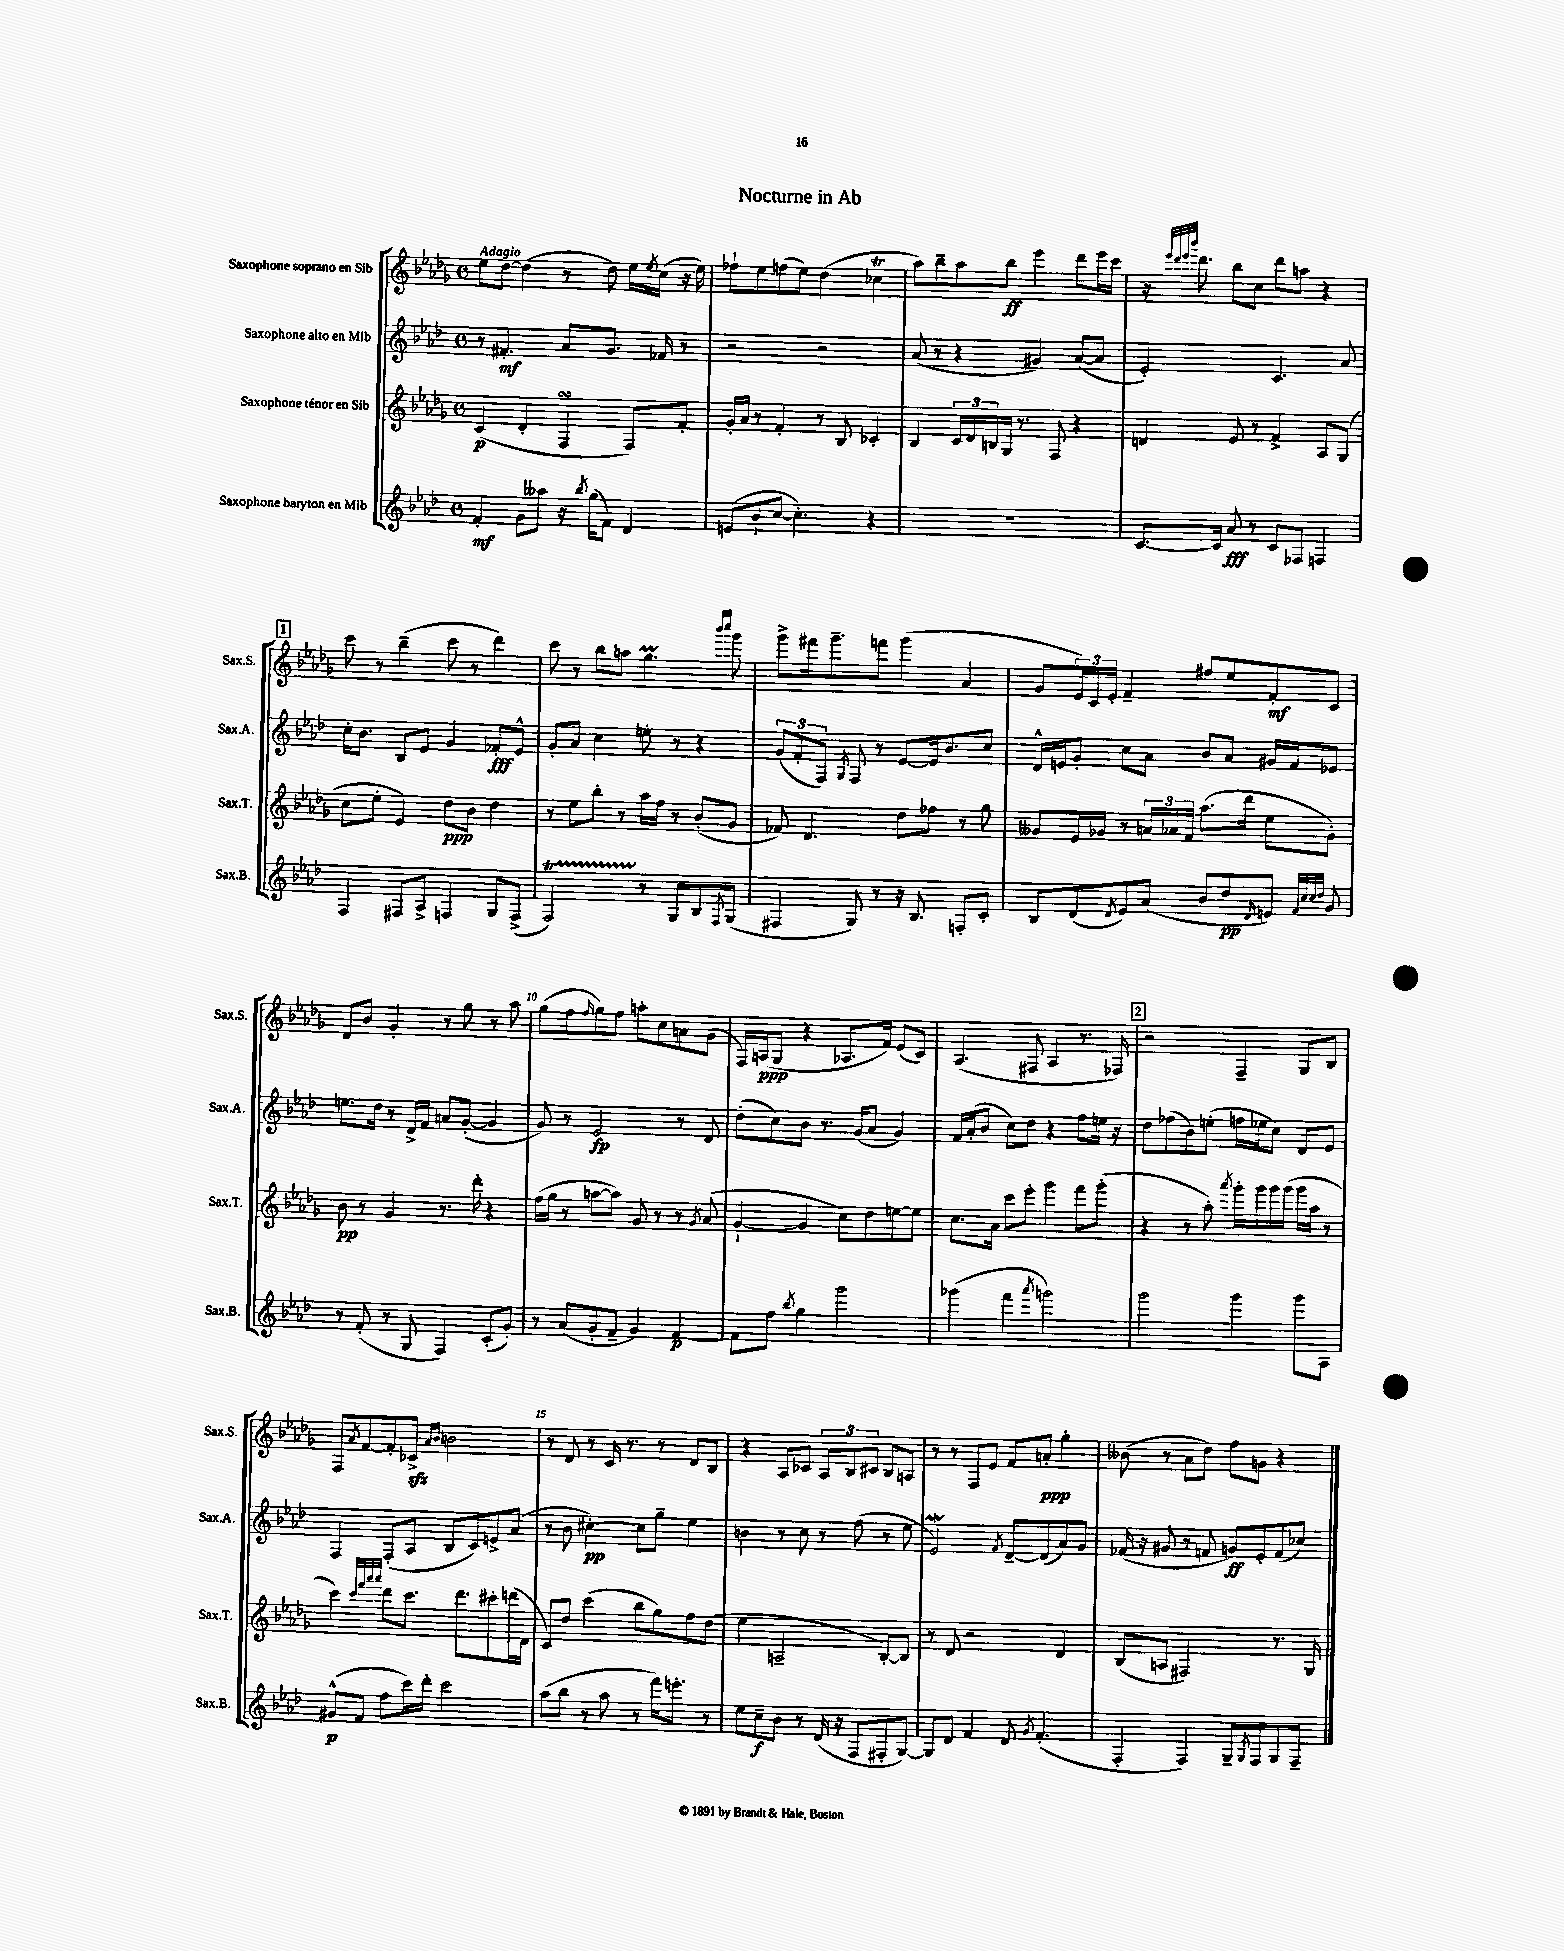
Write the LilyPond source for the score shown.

\header { title = "Nocturne in Ab" }
<<
\new StaffGroup <<
\new Staff = "s0" \with { instrumentName = "Saxophone soprano en Sib" shortInstrumentName = "Sax.S." } {
    \clef treble \key des \major \defaultTimeSignature \time 4/4 \tempo "Adagio"
    ees''8 des''8~ des''4( r8 des''8) ees''16 \acciaccatura { ees''8 } c''16( r16 ees''16) |
    fes''8-! ees''8 f''8( ees''8) des''4( ces''4\trill |
    aes''8) bes''8-- aes''8 bes''8\ff ees'''4 des'''8 ees'''16 c'''16 |
    r16 \grace { ees'''32 des'''32 ees'''32 bes'''32 } des'''8. bes''8 c''8 des'''8 a''8 r4 |
    \mark \markup { \box "1" } c'''8 r8 bes''4--( c'''8 r8 des'''4) |
    c'''8 r8 bes''8 a''8 ges''4.\prall \grace { bes'''16 c''''16 } ges'''8 |
    ges'''8-> fis'''16 ges'''8.-- f'''8 ges'''4( aes'4 |
    ges'8 \tuplet 3/2 { ees'16) c'16 ees'16-. } f'4-- fis''8 ees''8 f'8-.\mf c'8 |
    des'8 bes'8 ges'4-. r8 ges''8 r8 aes''8 |
    ges''8( f''8 \grace { f''16 } ges''8) f''8 a''8-. c''8 a'8 ges'8( |
    f16) a16\ppp( ges8 r4 aes8. f'16) ees'8( c'8) |
    aes4.( fis8 aes4 r8. fes16) |
    \mark \markup { \box "2" } r2 f4-- ges8 bes8 |
    f8 \acciaccatura { aes'8 } f'8~ f'8-. ces'8->\sfz \grace { aes'16 bes'16 } b'2 |
    r8 des'8 r8 c'16 r8. r8 des'8 bes8 |
    r4 aes8 ces'8 \tuplet 3/2 { aes8 bes8 cis'8 } bes8 a8 |
    r8 r8 f8 ees'8 f'8 a'8-.\ppp ges''4-. |
    beses'8( r8 aes'8 des''8) f''8 g'8 r4 \bar "|." |
}
\new Staff = "s1" \with { instrumentName = "Saxophone alto en Mib" shortInstrumentName = "Sax.A." } {
    \clef treble \key aes \major \defaultTimeSignature \time 4/4
    r8 fis'4.-.\mf aes'8 g'8. fes'16 r8 |
    r2 r2 |
    aes'8( r8 r4 gis'4) aes'8~( aes'8 |
    ees'2-.) c'4. aes'8 |
    \mark \markup { \box "1" } c''16-. bes'8. bes8 ees'8 g'4 fes'8-.\fff ees'8-^ |
    g'8-. aes'8 c''4 e''8-. r8 r4 |
    \tuplet 3/2 { g'8( f'8-. f8) } \acciaccatura { g8 } f8 r8 ees'8~ ees'16 bes'8. c''8 |
    des'16-^ e'16 g'8-. c''8 aes'8 bes'8 aes'8 gis'16 f'16 ees'8 |
    e''8. des''16 r8 des'16-> f'16 a'8 g'8~-.( g'4 |
    g'8) r8 ees'2\fp r8 des'8 |
    des''8-.( c''8) bes'8 r8. g'16( aes'8 g'4) |
    f'16 aes'16-.( bes'8 c''8) des''8 r4 f''8 e''16 r16 |
    \mark \markup { \box "2" } des''8 fes''8( bes'8) e''8-.( f''16 ees''16 c''8) des'8 ees'8 |
    f4 f8-.( aes8 bes8 c'8) e'8-> aes'8( |
    r8 bes'8 cis''4~-.\pp) cis''8 g''8-- ees''4 |
    b'4 r8 c''8 r8 f''8( r8 ees''8 |
    ees'2\mordent) \acciaccatura { f'8 } des'8~-- des'8( aes'8) g'8 |
    fes'16( r16 gis'8 r8 f'8 g'8\ff) ees'8-. f'8( ces''8) \bar "|." |
}
\new Staff = "s2" \with { instrumentName = "Saxophone ténor en Sib" shortInstrumentName = "Sax.T." } {
    \clef treble \key des \major \defaultTimeSignature \time 4/4
    c'4\p( des'4-. f4\turn f8) f'8-. |
    ges'16-. aes'16 r8 f'4-. r8 bes8 ces'4-. |
    bes4 \tuplet 3/2 { c'16 des'16 b16 } ges16 r8. f8 r4 |
    d'4 ees'8 r8 f'4-> aes8 ges8( |
    \mark \markup { \box "1" } c''8 ees''8-. ees'4) des''8\ppp bes'8 des''4 |
    r8 ees''8 bes''8-. r8 aes''16 f''16 r8 bes'8-.( ges'8 |
    fes'8) des'4. des''8 fes''8 r8 ges''8 |
    geses'8 ees'16 ges'16 r8 \tuplet 3/2 { a'16 aes'16 f'16 } aes''8.( des'''16 ees''8 ges'8-.) |
    bes'8\pp r8 ges'4 r8. des'''16-. r4 |
    f''16( ges''16 r8 a''8~ a''8) ges'8 r8 r8 \acciaccatura { ges'8 } aes'8( |
    ges'4~-! ges'4 c''8) des''8 e''8~ e''8 |
    c''8. aes'16 c'''8 ees'''8-. ges'''4 f'''8 ges'''8-.( |
    \mark \markup { \box "2" } r4 r8 aes''8-.) \acciaccatura { aes'''8 } ges'''16-. ges'''16 ges'''16 ges'''16( ges'''16 aes''16 r8 |
    c'''4) \grace { c'''32 f'''32 aes'''32 aes'''32 } des'''8 c'''8. des'''8. cis'''8-. d'''16( des'16 |
    c'8) des''8 c'''4( bes''8 ges''8) f''8 des''8( |
    ees''4 a2-- bes8~-.) bes8 |
    r8 des'8 r2 des'4 |
    bes8( a8 fis2) r8. ges16 \bar "|." |
}
\new Staff = "s3" \with { instrumentName = "Saxophone baryton en Mib" shortInstrumentName = "Sax.B." } {
    \clef treble \key aes \major \defaultTimeSignature \time 4/4
    f'4-.\mf g'8 aeses''8 r16 \acciaccatura { bes''8 } g''16( f'8) des'4 |
    e'8( bes'8-! c''8~ c''4.-.) r4 |
    R1 |
    c'8.~ c'16 aes'8\fff r8 c'8 fes8 f4 |
    \mark \markup { \box "1" } f4 fis8 aes8-> f4 g8 f8->( |
    f2\startTrillSpan) r8\stopTrillSpan g8 bes8 \acciaccatura { f8 } g8( |
    fis4 g8) r8 r16 bes8. f8-. c'8-. |
    bes8 des'8( \acciaccatura { des'8 } ees'8) aes'8( bes'8 des''8\pp \grace { des'16 } e'8) \grace { f'32 c''32 c''32 des''32 } g'8 |
    r8 f'8-.( r8 g8 f4) c'8-.( g'8-.) |
    r8 aes'8( g'8-. f'8-- g'4) f'4~\p |
    f'8 f''8 \acciaccatura { bes''8 } g''4 g'''2 |
    ges'''4( f'''4 \acciaccatura { aes'''8 } g'''2) |
    \mark \markup { \box "2" } g'''2 g'''4 g'''8 aes8 |
    gis'8-^\p( f'8 f''8 c'''16) des'''16-. c'''2 |
    aes''8( bes''8 r8 aes''8 r8 f'''16) e'''8.-. r8 |
    ees''8 c''8--\f bes'8 r8 des'16( r16 f8 fis8-. g8~) |
    g8 des'8 f'4 des'8 \acciaccatura { g'8 } f'4.-.( |
    f4-. f4) g8-- \acciaccatura { g8 } f8 g8 f8-- \bar "|." |
}
>>
>>
\layout { \context { \Score \override BarNumber.break-visibility = ##(#f #t #t) barNumberVisibility = #(every-nth-bar-number-visible 5) } }
